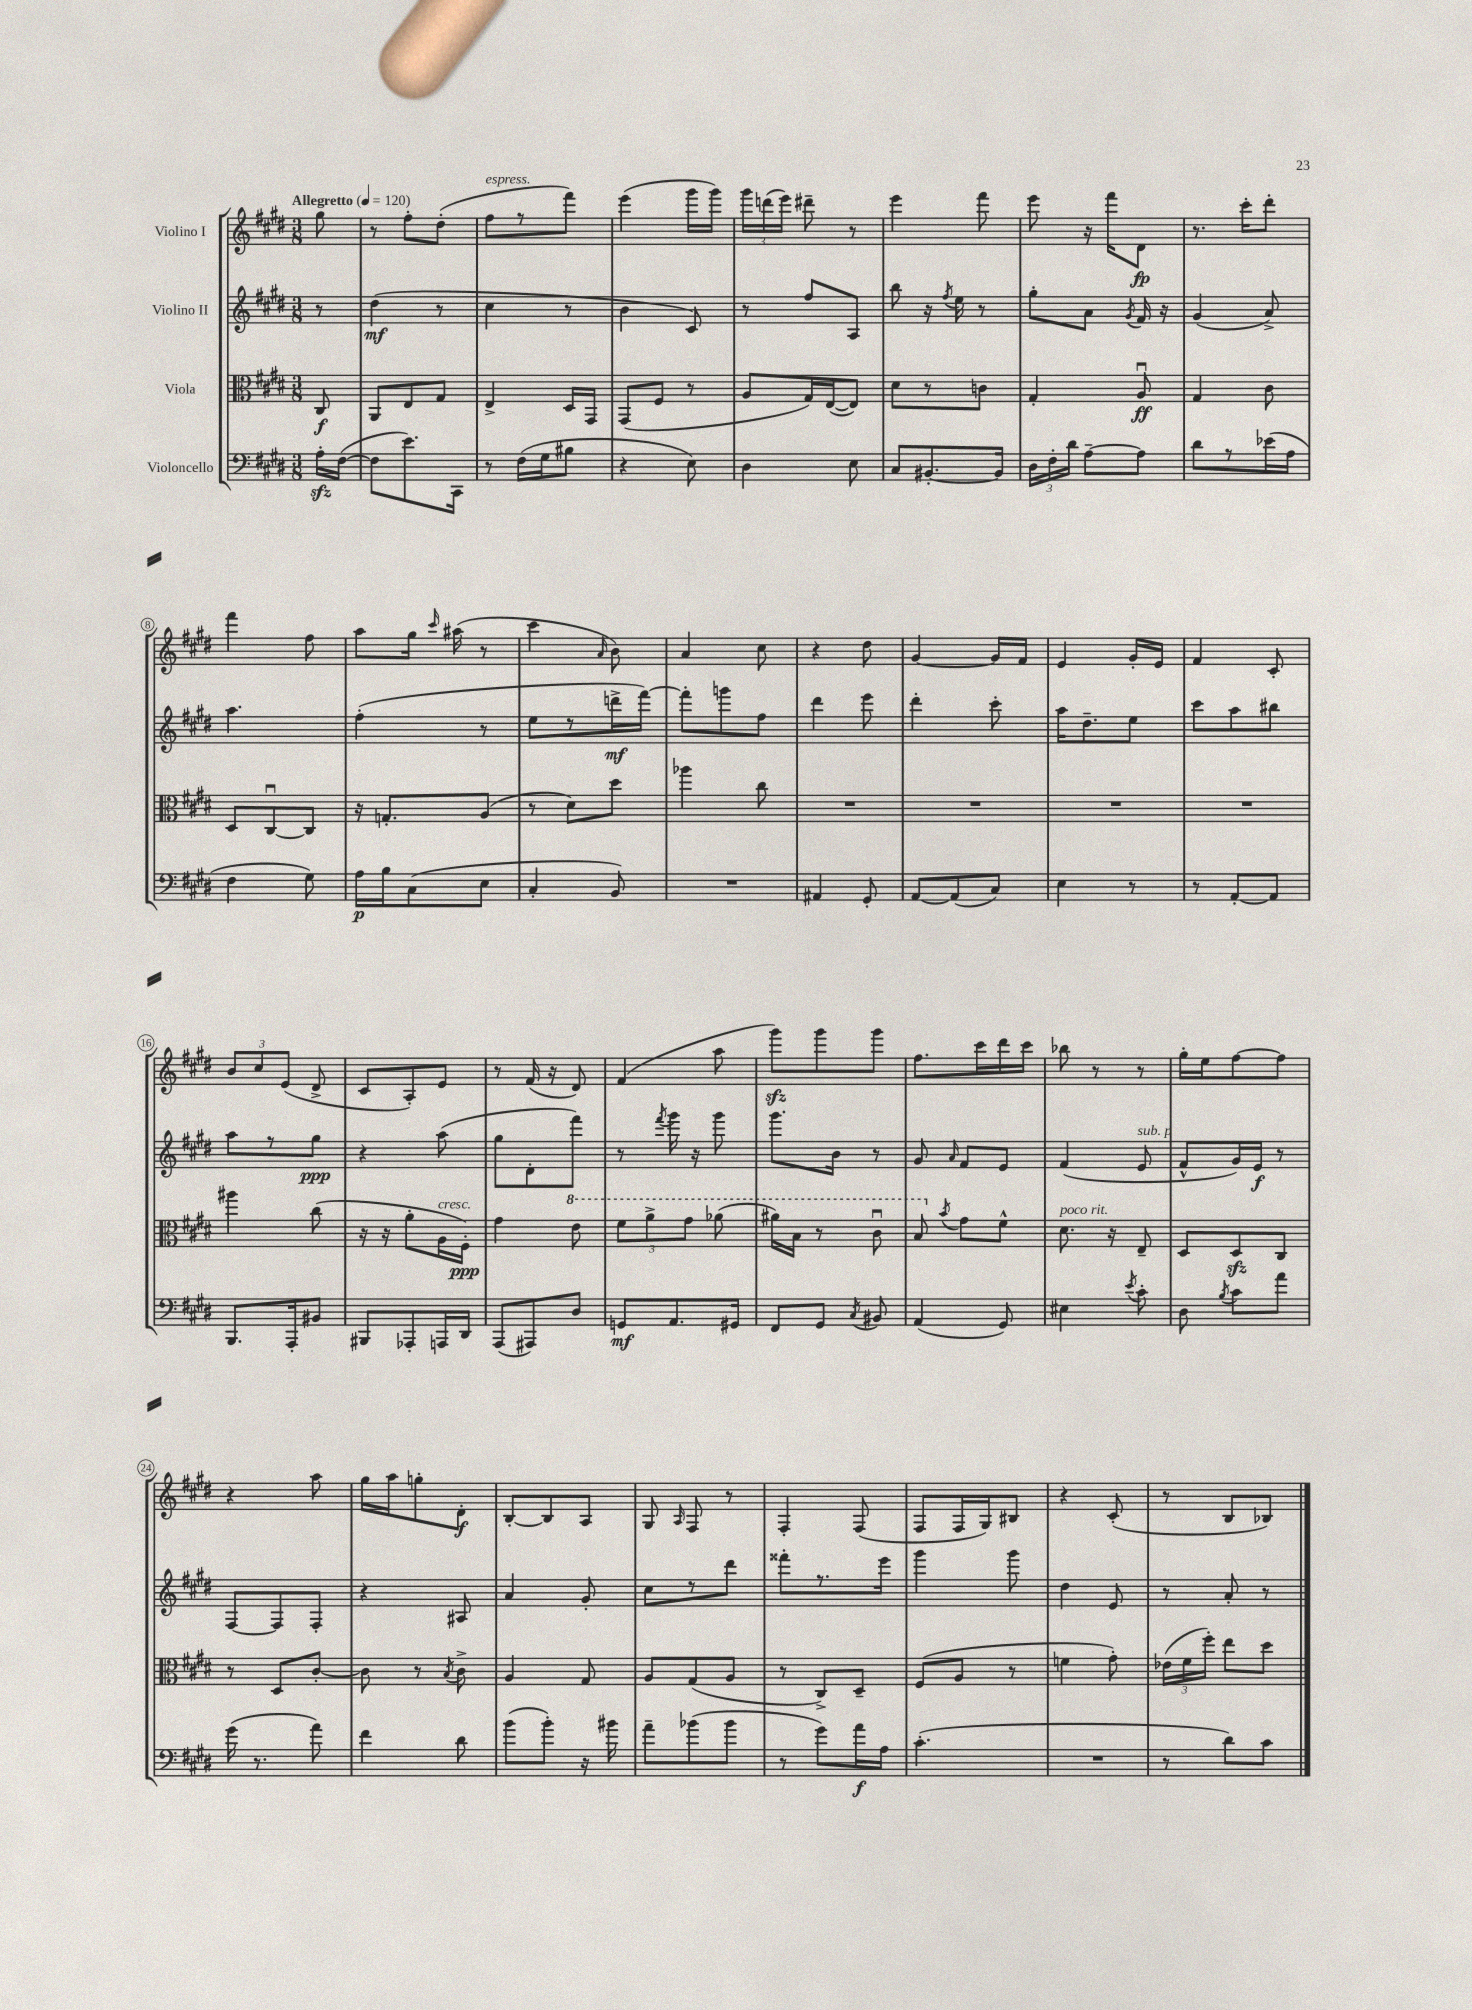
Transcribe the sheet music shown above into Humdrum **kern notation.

**kern	**dynam	**kern	**dynam	**kern	**dynam	**kern	**dynam
*part4	*part4	*part3	*part3	*part2	*part2	*part1	*part1
*staff4	*staff4	*staff3	*staff3	*staff2	*staff2	*staff1	*staff1
*I"Violoncello	*	*I"Viola	*	*I"Violino II	*	*I"Violino I	*
*clefF4	*	*clefC3	*	*clefG2	*	*clefG2	*
*k[f#c#g#d#]	*	*k[f#c#g#d#]	*	*k[f#c#g#d#]	*	*k[f#c#g#d#]	*
*M3/8	*	*M3/8	*	*M3/8	*	*M3/8	*
*MM120	*	*MM120	*	*MM120	*	*MM120	*
=	=	=	=	=	=	=	=
!	!	!	!	!	!	!LO:TX:a:B:t=Allegretto	!
16Azz'\LL	.	8C#/	f	8r	.	8gg#\	.
([16F#\JJ	.	.	.	.	.	.	.
=1	=1	=1	=1	=1	=1	=1	=1
8F#\L]	.	8AA/L	.	(4dd#\	mf	8r	.
8.e\)	.	8E/	.	.	.	8ff#'\L	.
.	.	8G#/J	.	8r	.	(8dd#'\J	.
16CC#\Jk	.	.	.	.	.	.	.
=2	=2	=2	=2	=2	=2	=2	=2
!	!	!	!	!	!	!LO:TX:a:i:t=espress.	!
8r	.	4E^/	.	4cc#\	.	8ff#\L	.
(16F#\LL	.	.	.	.	.	8r	.
16G#\J	.	.	.	.	.	.	.
8B#X\J	.	16D#/LL	.	8r	.	8fff#\J)	.
.	.	16GG#/JJ	.	.	.	.	.
=3	=3	=3	=3	=3	=3	=3	=3
4r	.	(8GG#/L	.	4b\	.	(4eee\	.
.	.	8F#/J	.	.	.	.	.
8E\)	.	8r	.	8c#/)	.	16ggg#\LL	.
.	.	.	.	.	.	16ggg#\JJ)	.
=4	=4	=4	=4	=4	=4	=4	=4
4D#\	.	8A/L	.	8r	.	24ggg#\LL	.
.	.	.	.	.	.	(24dddn\	.
.	.	.	.	.	.	24eee\JJ)	.
.	.	16G#/L)	.	8ff#/L	.	8ddd#X~\	.
.	.	([16E/J	.	.	.	.	.
8E\	.	8E/J])	.	8A/J	.	8r	.
=5	=5	=5	=5	=5	=5	=5	=5
8C#/L	.	8d#\L	.	8bb\	.	4eee\	.
[8.BB#X'/	.	8r	.	16r	.	.	.
.	.	.	.	8qff#/	.	.	.
.	.	.	.	16ee\	.	.	.
.	.	8cn\J	.	8r	.	8fff#\	.
16BB#/Jk]	.	.	.	.	.	.	.
=6	=6	=6	=6	=6	=6	=6	=6
24D#\LL	.	4G#'/	.	8gg#'\L	.	8eee\	.
24F#'\	.	.	.	.	.	.	.
24d#\JJ	.	.	.	.	.	.	.
[8A~\L	.	.	.	8a\J	.	16r	.
.	.	.	.	.	.	16fff#\KL	.
.	.	.	.	8qg#/	.	.	.
8A\J]	.	8Au/	ff	16f#/	.	8d#\J	fp
.	.	.	.	16r	.	.	.
=7	=7	=7	=7	=7	=7	=7	=7
8d#\L	.	4G#/	.	(4g#/	.	8.r	.
8r	.	.	.	.	.	.	.
.	.	.	.	.	.	16ccc#'\KL	.
(16e-X\L	.	8c#\	.	8a^/)	.	8ddd#'\J	.
16A\JJ	.	.	.	.	.	.	.
!!LO:LB:g=z
=8	=8	=8	=8	=8	=8	=8	=8
4F#\	.	8D#/L	.	4.aa\	.	4fff#\	.
.	.	[8C#u/	.	.	.	.	.
8G#\)	.	8C#/J]	.	.	.	8ff#\	.
=9	=9	=9	=9	=9	=9	=9	=9
16A\LL	p	16r	.	(4ff#'\	.	8aa\L	.
16B\J	.	8.Gn'/L	.	.	.	.	.
(8C#\	.	.	.	.	.	16gg#\Jk	.
.	.	.	.	.	.	16qqccc#/	.
.	.	.	.	.	.	(16aa#X\	.
8E\J	.	(8A/J	.	8r	.	8r	.
=10	=10	=10	=10	=10	=10	=10	=10
4C#'/	.	8r	.	8ee\L	.	4ccc#\	.
.	.	8d#\L)	.	8r	.	.	.
.	.	.	.	.	.	16qqa/	.
8BB/)	.	8dd#\J	.	16dddn^\L	mf	8b\)	.
.	.	.	.	[16fff#\JJ)	.	.	.
=11	=11	=11	=11	=11	=11	=11	=11
4.r	.	4aa-X\	.	8fff#'\L]	.	4a/	.
.	.	.	.	8gggn\	.	.	.
.	.	8cc#\	.	8ff#\J	.	8cc#\	.
=12	=12	=12	=12	=12	=12	=12	=12
4AA#X/	.	4.r	.	4ddd#\	.	4r	.
8GG#'/	.	.	.	8eee\	.	8dd#\	.
=13	=13	=13	=13	=13	=13	=13	=13
[8AA/L	.	4.r	.	4ddd#'\	.	[4g#/	.
(8AA/]	.	.	.	.	.	.	.
8C#/J)	.	.	.	8ccc#'\	.	16g#/LL]	.
.	.	.	.	.	.	16f#/JJ	.
=14	=14	=14	=14	=14	=14	=14	=14
4E\	.	4.r	.	16aa\KL	.	4e/	.
.	.	.	.	8.dd#~\	.	.	.
8r	.	.	.	8ee\J	.	16g#'/LL	.
.	.	.	.	.	.	16e/JJ	.
=15	=15	=15	=15	=15	=15	=15	=15
8r	.	4.r	.	8ccc#\L	.	4f#/	.
[8AA'/L	.	.	.	8aa\	.	.	.
8AA/J]	.	.	.	8bb#X\J	.	8c#'/	.
!!LO:LB:g=z
=16	=16	=16	=16	=16	=16	=16	=16
8.BBB/L	.	4aa#X\	.	8aa\L	.	12b/L	.
.	.	.	.	.	.	12cc#/	.
.	.	.	.	8r	.	.	.
.	.	.	.	.	.	(12e/J	.
16AAA'/k	.	.	.	.	.	.	.
8BB#X/J	.	(8cc#\	.	8gg#\J	ppp	8d#^/	.
=17	=17	=17	=17	=17	=17	=17	=17
8BBB#X/L	.	16r	.	4r	.	8c#/L	.
.	.	16r	.	.	.	.	.
8AAA-X'/	.	8a'\L	.	.	.	8A'/)	.
!	!	!LO:TX:a:i:t=cresc.	!	!	!	!	!
16AAAn/L	.	16A\L	.	(8aa\	.	8e/J	.
16DD#/JJ	.	16F#'\JJ)	ppp	.	.	.	.
=18	=18	=18	=18	=18	=18	=18	=18
(8AAA/L	.	4g#\	.	8gg#\L	.	8r	.
8AAA#X/)	.	.	.	8d#'\	.	(16f#/	.
.	.	.	.	.	.	16r	.
*	*	*8va	*	*	*	*	*
8D#/J	.	8ee\	.	8fff#\J)	.	8d#/)	.
=19	=19	=19	=19	=19	=19	=19	=19
8GGn/L	mf	12ff#\L	.	8r	.	(4f#/	.
.	.	12aa^\	.	.	.	.	.
.	.	.	.	8qfff#/	.	.	.
8.AA/	.	.	.	16ggg#\	.	.	.
.	.	12gg#\J	.	.	.	.	.
.	.	.	.	16r	.	.	.
.	.	(8aa-X\	.	8ggg#\	.	8aa\	.
16GG#X/Jk	.	.	.	.	.	.	.
=20	=20	=20	=20	=20	=20	=20	=20
8FF#/L	.	16aa#X\LL)	.	8.ggg#\L	.	8ggg#zz\L)	.
.	.	16b\JJ	.	.	.	.	.
8GG#/J	.	8r	.	.	.	8ggg#\	.
.	.	.	.	16b\Jk	.	.	.
8qC#/	.	.	.	.	.	.	.
8BB#X/	.	8cc#u\	.	8r	.	8ggg#\J	.
=21	=21	=21	=21	=21	=21	=21	=21
(4AA/	.	8b/	.	8g#/	.	8.ff#\L	.
*	*	*X8va	*	*	*	*	*
.	.	8qb/	.	16qqa/	.	.	.
.	.	8g#\L	.	8f#/L	.	.	.
.	.	.	.	.	.	16ccc#\L	.
8GG#/)	.	8f#^^\J	.	8e/J	.	16ddd#\	.
.	.	.	.	.	.	16ccc#\JJ	.
=22	=22	=22	=22	=22	=22	=22	=22
!	!	!LO:TX:a:i:t=poco rit.	!	!	!	!	!
4E#X\	.	8.d#\	.	(4f#/	.	8bb-X\	.
.	.	.	.	.	.	8r	.
.	.	16r	.	.	.	.	.
8qe/	.	.	.	.	.	.	.
!	!	!	!	!LO:TX:a:i:t=sub. p	!	!	!
8c#'\	.	8E~/	.	8e/	.	8r	.
=23	=23	=23	=23	=23	=23	=23	=23
8D#\	.	8D#/L	.	8f#^^/L	.	16gg#'\LL	.
.	.	.	.	.	.	16ee\J	.
8qB/	.	.	.	.	.	.	.
8c#\L	.	8D#zz/	.	16g#/L)	.	[8ff#\	.
.	.	.	.	16e/JJ	f	.	.
8a\J	.	8C#/J	.	8r	.	8ff#\J]	.
!!LO:LB:g=z
=24	=24	=24	=24	=24	=24	=24	=24
(16g#\	.	8r	.	[8F#/L	.	4r	.
8.r	.	.	.	.	.	.	.
.	.	8D#/L	.	8F#/]	.	.	.
8a\)	.	[8c#'/J	.	8F#'/J	.	8aa\	.
=25	=25	=25	=25	=25	=25	=25	=25
4f#\	.	8c#\]	.	4r	.	16gg#\LL	.
.	.	.	.	.	.	16aa\J	.
.	.	8r	.	.	.	8ggn'\	.
.	.	8qB/	.	.	.	.	.
8d#\	.	8c#^\	.	8A#X/	.	8d#'\J	f
=26	=26	=26	=26	=26	=26	=26	=26
(8b\L	.	4A/	.	4a/	.	[8B'/L	.
8b'\J)	.	.	.	.	.	8B/]	.
16r	.	8G#/	.	8g#'/	.	8A/J	.
16b#X\	.	.	.	.	.	.	.
=27	=27	=27	=27	=27	=27	=27	=27
8a~\L	.	8A/L	.	8cc#\L	.	8G#/	.
.	.	.	.	.	.	16qqA/	.
(8b-X\	.	(8G#/	.	8r	.	8F#/	.
8b-\J	.	8A/J	.	8ddd#\J	.	8r	.
=28	=28	=28	=28	=28	=28	=28	=28
8r	.	8r	.	8fff##X'\L	.	4F#'/	.
8g#\L)	.	8C#^/L)	.	8.r	.	.	.
16a\L	f	8D#~/J	.	.	.	(8F#/	.
16A\JJ	.	.	.	16eee\Jk	.	.	.
=29	=29	=29	=29	=29	=29	=29	=29
(4.c#'\	.	(8F#/L	.	4ggg#\	.	8F#/L	.
.	.	8A/J	.	.	.	16F#/L	.
.	.	.	.	.	.	16G#/J)	.
.	.	8r	.	8ggg#\	.	8B#X/J	.
=30	=30	=30	=30	=30	=30	=30	=30
4.r	.	4fn\	.	4dd#\	.	4r	.
.	.	8g#'\)	.	8e/	.	(8c#'/	.
=31	=31	=31	=31	=31	=31	=31	=31
8r	.	(24e-X\LL	.	8r	.	8r	.
.	.	24f#\	.	.	.	.	.
.	.	24ff#'\JJ)	.	.	.	.	.
8d#\L)	.	8ee\L	.	8a'/	.	8B/L	.
8c#\J	.	8dd#\J	.	8r	.	8B-X/J)	.
==	==	==	==	==	==	==	==
*-	*-	*-	*-	*-	*-	*-	*-
